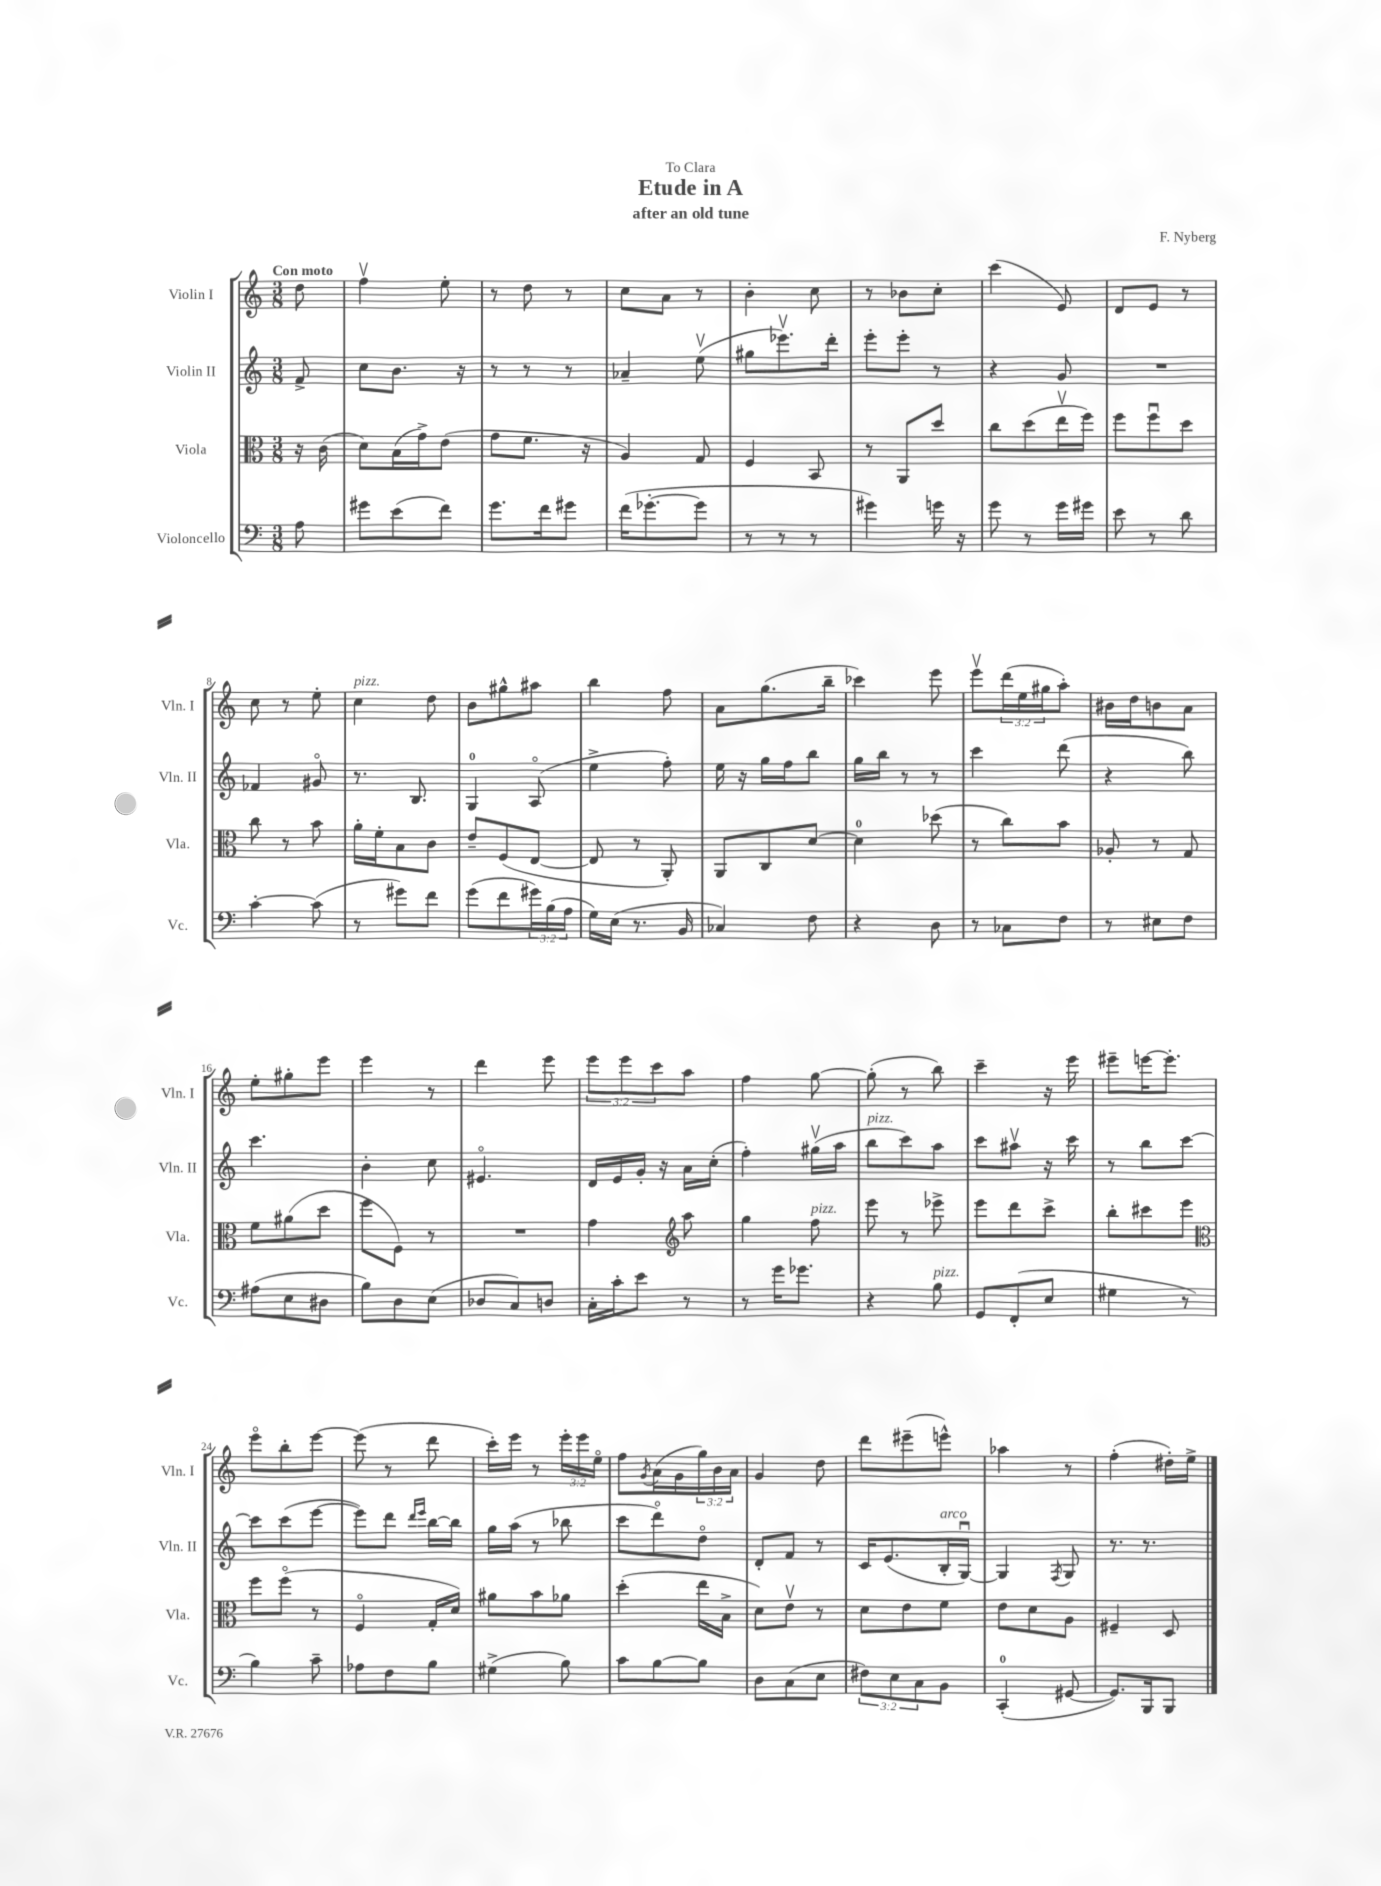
\header { title = "Etude in A" composer = "F. Nyberg" subtitle = "after an old tune" dedication = "To Clara" }
<<
\new StaffGroup <<
\new Staff = "s0" \with { instrumentName = "Violin I" shortInstrumentName = "Vln. I" } {
    \clef treble \key c \major \numericTimeSignature \time 3/8 \override Staff.TupletNumber.text = #tuplet-number::calc-fraction-text \partial 8 \tempo "Con moto"
    d''8 |
    f''4\upbow e''8-. |
    r8 d''8 r8 |
    c''8 a'8 r8 |
    b'4-. c''8 |
    r8 bes'8 c''8-. |
    c'''4( e'8) |
    d'8 e'8 r8 |
    c''8 r8 e''8-. |
    c''4^\markup { \italic "pizz." } d''8 |
    b'8 gis''8-^ ais''8 |
    b''4 f''8 |
    a'8 g''8.( b''16-- |
    ces'''4) e'''8 |
    e'''8\upbow \tuplet 3/2 { d'''16( e''16 gis''16 } a''8-.) |
    bis'16 d''16 b'8 a'8 |
    e''8-. gis''8-. e'''8 |
    e'''4 r8 |
    d'''4 e'''8 |
    \tuplet 3/2 { e'''8 e'''8 c'''8 } a''8 |
    f''4 g''8~ |
    g''8-.( r8 b''8) |
    c'''4-- r16 e'''16 |
    eis'''8-- e'''16~ e'''8.-. |
    e'''8\flageolet b''8-. e'''8~ |
    e'''8( r8 d'''8 |
    c'''16-.) e'''16 r8 \tuplet 3/2 { e'''16-. e'''16 e''16\flageolet } |
    f''8 \acciaccatura { g'8 } a'16( g'16 \tuplet 3/2 { g''16) b'16 a'16 } |
    g'4 d''8 |
    d'''8 eis'''8--( e'''8-^) |
    aes''4 r8 |
    f''4-.( dis''16-.) e''16-> \bar "|." |
}
\new Staff = "s1" \with { instrumentName = "Violin II" shortInstrumentName = "Vln. II" } {
    \clef treble \key c \major \numericTimeSignature \time 3/8 \partial 8
    f'8-> |
    c''8 b'8. r16 |
    r8 r8 r8 |
    aes'4-- e''8\upbow( |
    gis''8 ees'''8.\upbow) d'''16-. |
    e'''8-. e'''8-. r8 |
    r4 g'8 |
    R4. |
    fes'4 gis'8\flageolet |
    r8. b8. |
    g4-0 a8\flageolet( |
    e''4-> f''8-.) |
    e''16 r16 g''16 f''16 b''8 |
    g''16 b''16 r8 r8 |
    c'''4 d'''8( |
    r4 b''8) |
    c'''4. |
    b'4-. c''8 |
    eis'4.\flageolet |
    d'16 e'16 g'16-. r16 a'16 c''16-.( |
    f''4-.) gis''16\upbow( a''16 |
    b''8^\markup { \italic "pizz." } c'''8) a''8 |
    c'''8 ais''8\upbow r16 c'''16 |
    r8 b''8 c'''8~ |
    c'''8 c'''8( e'''8~ |
    e'''8) d'''8 \grace { d'''16 e'''16 } b''16~ b''16 |
    g''16 a''16( r8 bes''8 |
    c'''8 d'''8\flageolet) d''8\flageolet |
    d'8-. f'8 r8 |
    c'16 e'8.( b16-.^\markup { \italic "arco" } g16~\downbow) |
    g4 \acciaccatura { f8 } g8 |
    r8. r8. \bar "|." |
}
\new Staff = "s2" \with { instrumentName = "Viola" shortInstrumentName = "Vla." } {
    \clef alto \key c \major \numericTimeSignature \time 3/8 \partial 8
    r16 c'16( |
    d'8) b16( g'16->) e'8( |
    g'8 f'8. r16 |
    a4) g8 |
    f4 b,8 |
    r8 a,8 d''8 |
    c''8 d''8( e''16\upbow f''16) |
    f''8 f''8\downbow d''8 |
    c''8 r8 b'8 |
    a'16-. f'16-. b8 c'8 |
    e'8-- f8( e8~ |
    e8 r8 a,8-.) |
    a,8 c8 d'8~ |
    d'4-0 des''8( |
    r8 c''8) b'8 |
    aes8-. r8 g8 |
    f'8 ais'8( d''8 |
    f''8 f8) r8 |
    R4. |
    g'4 \clef treble a''8 |
    g''4 f''8^\markup { \italic "pizz." } |
    e'''8 r8 ees'''8-> |
    e'''8 d'''8 c'''8-> |
    b''8-. cis'''8 e'''8 |
    \clef alto f''8 f''8\flageolet( r8 |
    f4\flageolet g16-. d'16) |
    ais'8 b'8 aes'8 |
    d''4-.( e''16 b16-> |
    d'8) e'8\upbow r8 |
    d'8 e'8 f'8 |
    e'8 d'8 a8 |
    fis4-- d8 \bar "|." |
}
\new Staff = "s3" \with { instrumentName = "Violoncello" shortInstrumentName = "Vc." } {
    \clef bass \key c \major \numericTimeSignature \time 3/8 \override Staff.TupletNumber.text = #tuplet-number::calc-fraction-text \partial 8
    a8 |
    gis'8 e'8( f'8) |
    g'8. f'16 gis'8 |
    f'16( ges'8.~-. ges'8 |
    r8 r8 r8 |
    gis'4) g'16 r16 |
    g'8 r8 g'16 gis'16 |
    e'8 r8 d'8 |
    c'4~-. c'8( |
    r8 gis'8) f'8 |
    g'8( f'8 \tuplet 3/2 { gis'16) b16( a16 } |
    g16) e16( r8. b,16 |
    ces4) f8 |
    r4 d8 |
    r8 ces8 f8 |
    r8 eis8 f8 |
    ais8( e8 dis8 |
    b8) d8 e8( |
    des8 c8) d8 |
    c16-. c'16-. e'8 r8 |
    r8 g'16 ges'8. |
    r4 b8^\markup { \italic "pizz." } |
    g,8 f,8-.( e8 |
    gis4 r8 |
    b4) c'8-- |
    aes8 f8 b8 |
    gis4->( b8) |
    c'8 b8~ b8 |
    d8 c8( e8 |
    \tuplet 3/2 { fis8) e8 c8 } b,8 |
    c,4-0-.( gis,8~ |
    gis,8.) b,,16 b,,8 \bar "|." |
}
>>
>>
